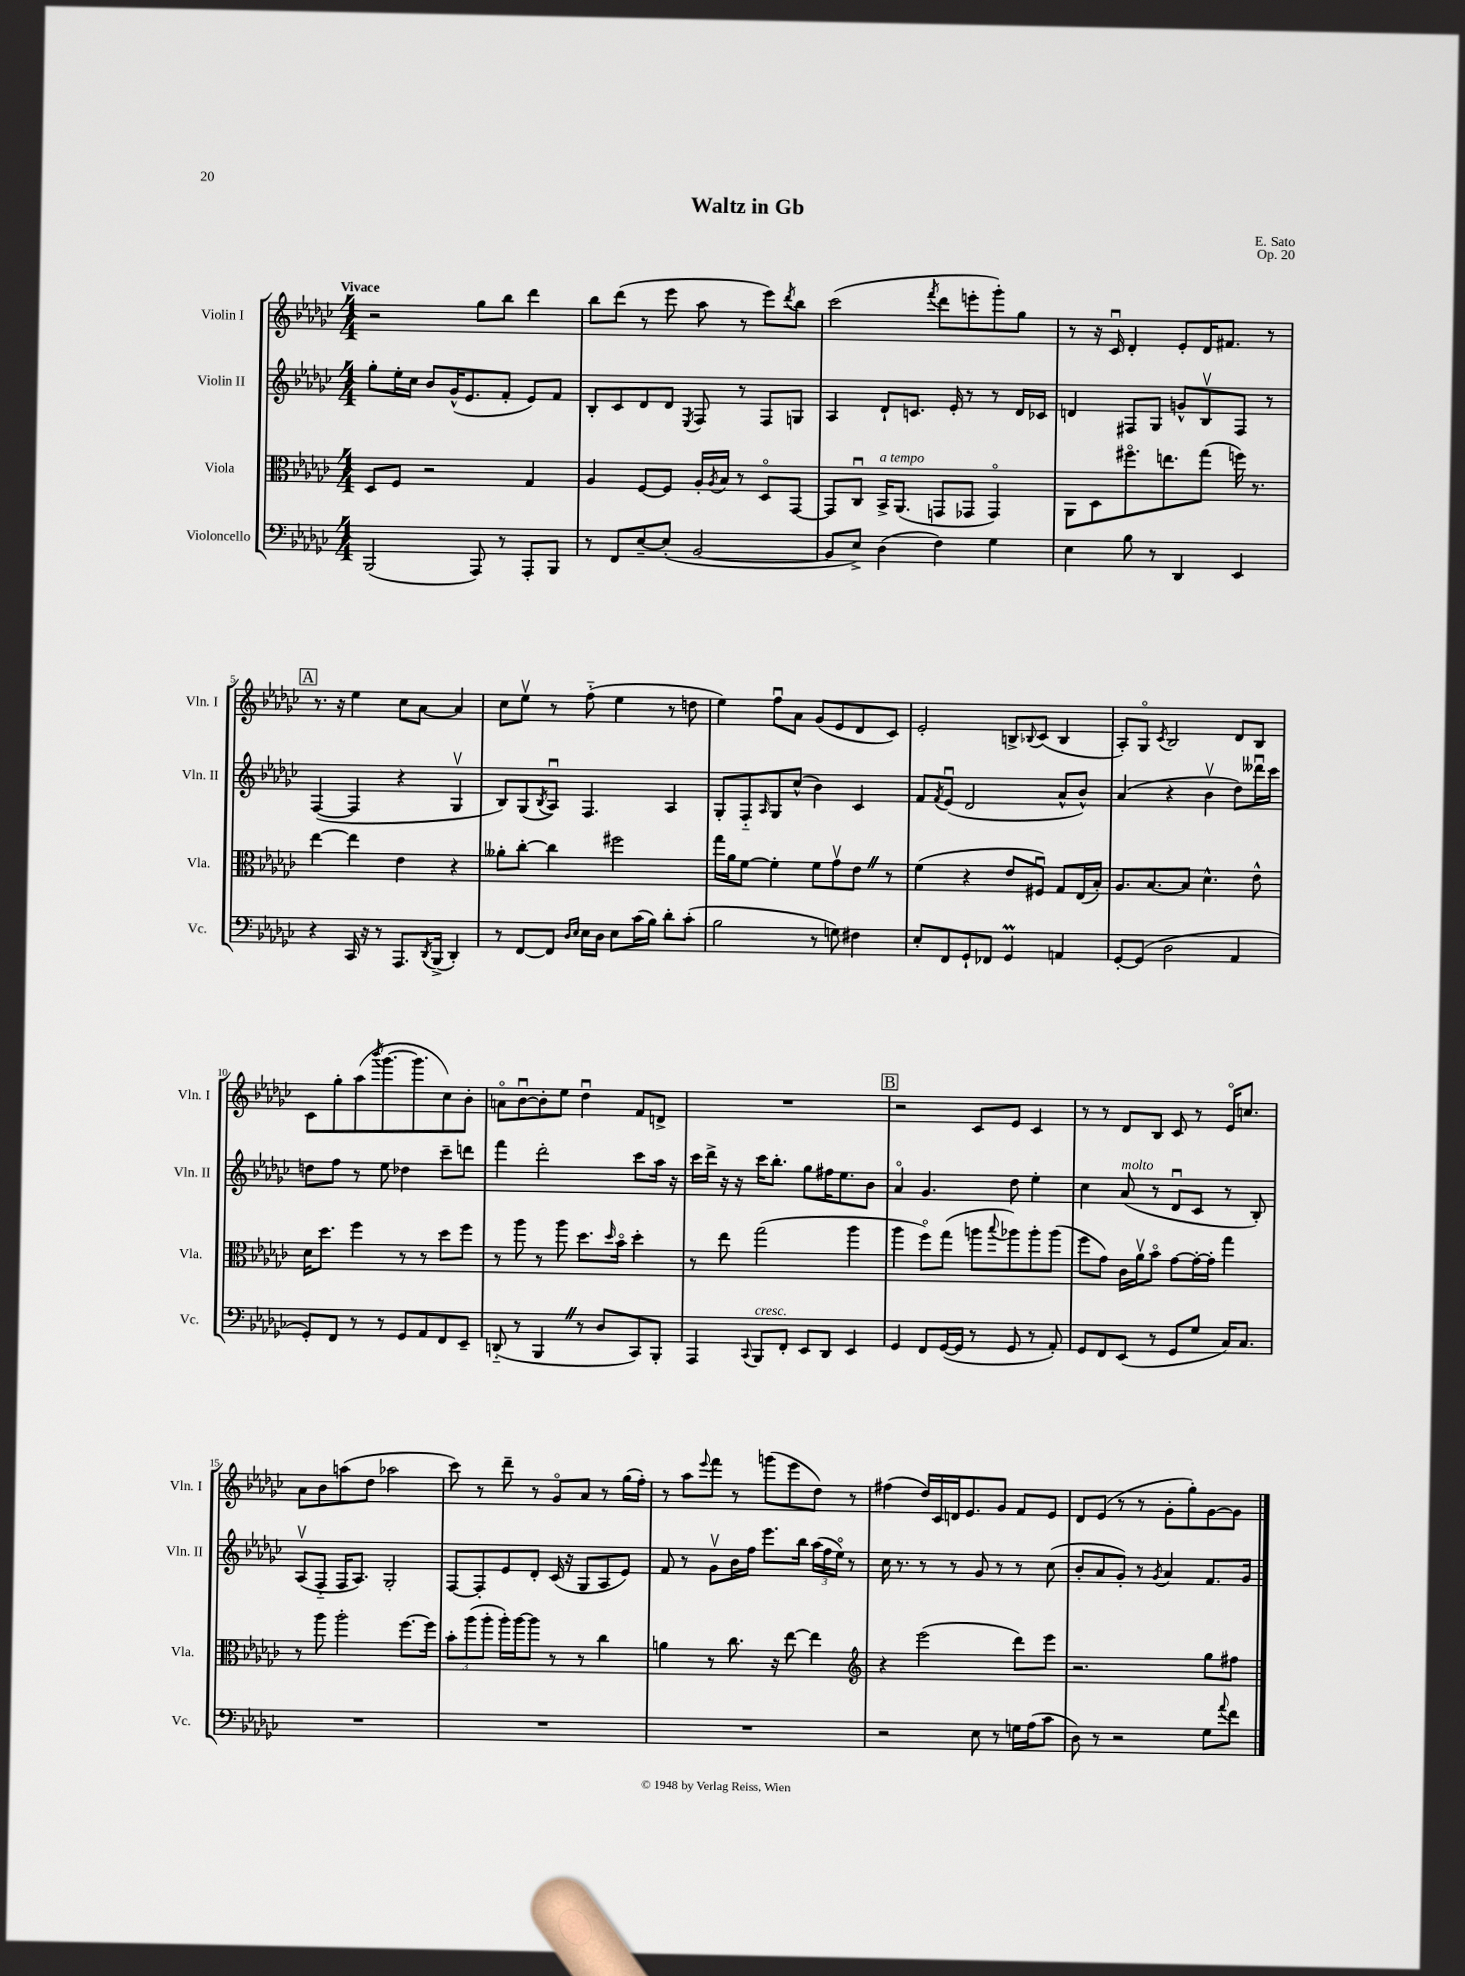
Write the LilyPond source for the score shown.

\header { title = "Waltz in Gb" composer = "E. Sato" opus = "Op. 20" }
<<
\new StaffGroup <<
\new Staff = "s0" \with { instrumentName = "Violin I" shortInstrumentName = "Vln. I" } {
    \clef treble \key ges \major \numericTimeSignature \time 4/4 \tempo "Vivace"
    r2 ges''8 bes''8 des'''4 |
    bes''8 des'''8( r8 ees'''8 aes''8 r8 ees'''8) \acciaccatura { des'''8 } bes''8 |
    ces'''2( \acciaccatura { f'''8 } des'''8 e'''8-. ges'''8-.) ges''8 |
    r8 r16 ces'16\downbow des'4-. ees'8-. des'16 fis'8. r8 |
    \mark \markup { \box "A" } r8. r16 ees''4 ces''8 aes'8~ aes'4 |
    ces''8 ees''8\upbow r8 f''8-_( ees''4 r8 d''8 |
    ees''4) f''8\downbow aes'8 ges'8( ees'8 des'8 ces'8) |
    ees'2-. b8-> \appoggiatura { bes8 } ces'8( bes4 |
    aes8-.) ges8\flageolet \acciaccatura { ces'8 } bes2 des'8 bes8 |
    ces'8 ges''8-. aes''8( \acciaccatura { bes'''8 } ges'''8.~ ges'''8. ces''8) bes'8-. |
    a'8\flageolet bes'8~\downbow bes'8-. ees''8 des''4\downbow f'8 d'8-> |
    R1 |
    \mark \markup { \box "B" } r2 ces'8 ees'8 ces'4 |
    r8 r8 des'8 bes8 ces'8 r8 ees'16\flageolet c''8. |
    aes'8 bes'8 a''8( des''8 aes''2 |
    ces'''8) r8 des'''8-- r8 ges'8\flageolet aes'8 r8 ges''16( f''16-.) |
    r8 aes''8 \appoggiatura { ees'''8 } f'''8 r8 g'''8( ees'''8 des''8) r8 |
    fis''4( des''16) ces'16 d'16 ees'8. ges'8 f'8 ees'8 |
    des'8 ees'8( r8 r8 ges'8-. ges''8-.) ges'8~ ges'8 \bar "|." |
}
\new Staff = "s1" \with { instrumentName = "Violin II" shortInstrumentName = "Vln. II" } {
    \clef treble \key ges \major \numericTimeSignature \time 4/4
    ges''8-. ees''16-. ces''16 bes'8 ges'16-^( ees'8. f'8-. ees'8) f'8 |
    bes8-. ces'8 des'8 des'8 \acciaccatura { ees8 } f8 r8 f8 g8 |
    aes4 des'8-! c'8. ees'16-. r8 r8 des'16 ces'16 |
    d'4 fis8 ges8 g'8-^ bes8\upbow fis8 r8 |
    \mark \markup { \box "A" } f4~( f4 r4 ges4\upbow |
    bes8) ges8( \acciaccatura { bes8 } aes8\downbow) f4. aes4 |
    ges8-. f8-_ \grace { aes16 } ges8 ces''8-^( bes'4) ces'4 |
    f'8 \acciaccatura { f'8 } ees'8\downbow( des'2 aes'8-^ bes'8-^) |
    aes'4( r4 bes'4\upbow des''8) deses'''16\downbow ces'''16 |
    d''8 f''8 r8 ees''8 des''4 ces'''8-- d'''8 |
    f'''4 des'''2-. ces'''8 aes''16 r16 |
    ces'''16 des'''16-> r16 r16 ces'''16 bes''8.-. ges''8 fis''16 ees''8. bes'8 |
    \mark \markup { \box "B" } aes'4\flageolet ges'4. des''8 ees''4-. |
    ces''4 aes'8^\markup { \italic "molto" }( r8 des'8\downbow ces'8 r8 bes8-.) |
    aes8\upbow( f8-_ f16 aes8.) ges2-. |
    f8~ f8-. ees'8 des'8-. ces'16( r16 ges8 aes8 ees'8) |
    f'8 r8 ges'8\upbow bes'16 f''16 ees'''8. bes''16 \tuplet 3/2 { aes''16( f''16 ees''16\flageolet) } r8 |
    ces''16 r8. r8 r8 ges'8 r8 r8 ces''8( |
    bes'8-. aes'8 ges'8-.) r8 \acciaccatura { ges'8 } aes'4 f'8. ges'16 \bar "|." |
}
\new Staff = "s2" \with { instrumentName = "Viola" shortInstrumentName = "Vla." } {
    \clef alto \key ges \major \numericTimeSignature \time 4/4
    des8 f8 r2 ges4 |
    aes4 f8~ f8 aes16-. \acciaccatura { aes8 } bes16 r8 des8\flageolet ges,8~ |
    ges,8 ces8\downbow bes,16->^\markup { \italic "a tempo" } aes,8.( g,8 ges,8 ges,4\flageolet) |
    aes,8 des8 fis''8.\flageolet e''8. ges''8( f''16) r8. |
    \mark \markup { \box "A" } ees''4~ ees''4 ees'4 r4 |
    aeses'8-. ces''8~-. ces''4 fis''2 |
    ges''16 aes'16 f'8~ f'4-. f'8 ges'8\upbow ees'8 \once \override BreathingSign.text = \markup { \musicglyph "scripts.caesura.straight" } \breathe r8 |
    f'4( r4 ees'8 fis8\downbow) ges8 ees16( bes16-.) |
    aes8. bes8.~ bes8 des'4.-^ ees'8-^ |
    des'16 des''8. f''4 r8 r8 des''8 f''8 |
    r8 aes''8 r8 aes''8 des''8. \grace { des''16 } bes'16\flageolet des''4-. |
    r8 ees''8 ges''2( aes''4 |
    \mark \markup { \box "B" } aes''4 f''8\flageolet) ges''8( a''8 \appoggiatura { bes''8 } aes''8) aes''8-. aes''8( |
    f''8 ges'8) ces'16 aes'16\upbow bes'8\flageolet ges'8~ ges'16~-. ges'16-. ges''4 |
    r8 aes''8 aes''2-. f''8.~ f''16 |
    \tuplet 3/2 { bes'8-. aes''8( aes''8-. } aes''16-.) aes''16~ aes''8 r8 r8 ces''4 |
    a'4 r8 ces''8. r16 ees''8~ ees''4 |
    \clef treble r4 ees'''2( des'''8) ees'''8 |
    r2. ges''8 fis''8 \bar "|." |
}
\new Staff = "s3" \with { instrumentName = "Violoncello" shortInstrumentName = "Vc." } {
    \clef bass \key ges \major \numericTimeSignature \time 4/4
    bes,,2( aes,,8) r8 aes,,8-. bes,,8 |
    r8 f,8 ees8~-- ees8-.( bes,2~ |
    bes,8 ees8->) des4( f4) ges4 |
    ees4 bes8 r8 des,4 ees,4 |
    \mark \markup { \box "A" } r4 ces,16 r16 r8 aes,,8. \acciaccatura { des,8 } bes,,16->( des,4-.) |
    r8 f,8~ f,8 \grace { des16 ees16 } ees16 des16 ees8 ces'16( bes16) des'8-. ces'8-.( |
    bes2 r8 g8) fis4 |
    ees8-. f,8 ges,8-! fes,8 ges,4\prall a,4 |
    ges,8~-. ges,8( des2 aes,4 |
    ges,8-.) f,8 r8 r8 ges,8 aes,8 f,8 ees,8-- |
    d,8-_( r8 bes,,4 \once \override BreathingSign.text = \markup { \musicglyph "scripts.caesura.straight" } \breathe r8 des8 ces,8) bes,,8-. |
    aes,,4 \appoggiatura { ces,8 } bes,,8^\markup { \italic "cresc." } f,8-. ees,8 des,8 ees,4 |
    \mark \markup { \box "B" } ges,4 f,8 ges,16~( ges,16 r8 ges,8 r8 aes,8-.) |
    ges,8 f,8 ees,8( r8 ges,8 ges8 ces16) ces8. |
    R1 |
    R1 |
    R1 |
    r2 ees8 r8 g16 aes16( ces'8 |
    des8) r8 r2 ges8 \appoggiatura { aes'8 } f'8 \bar "|." |
}
>>
>>
